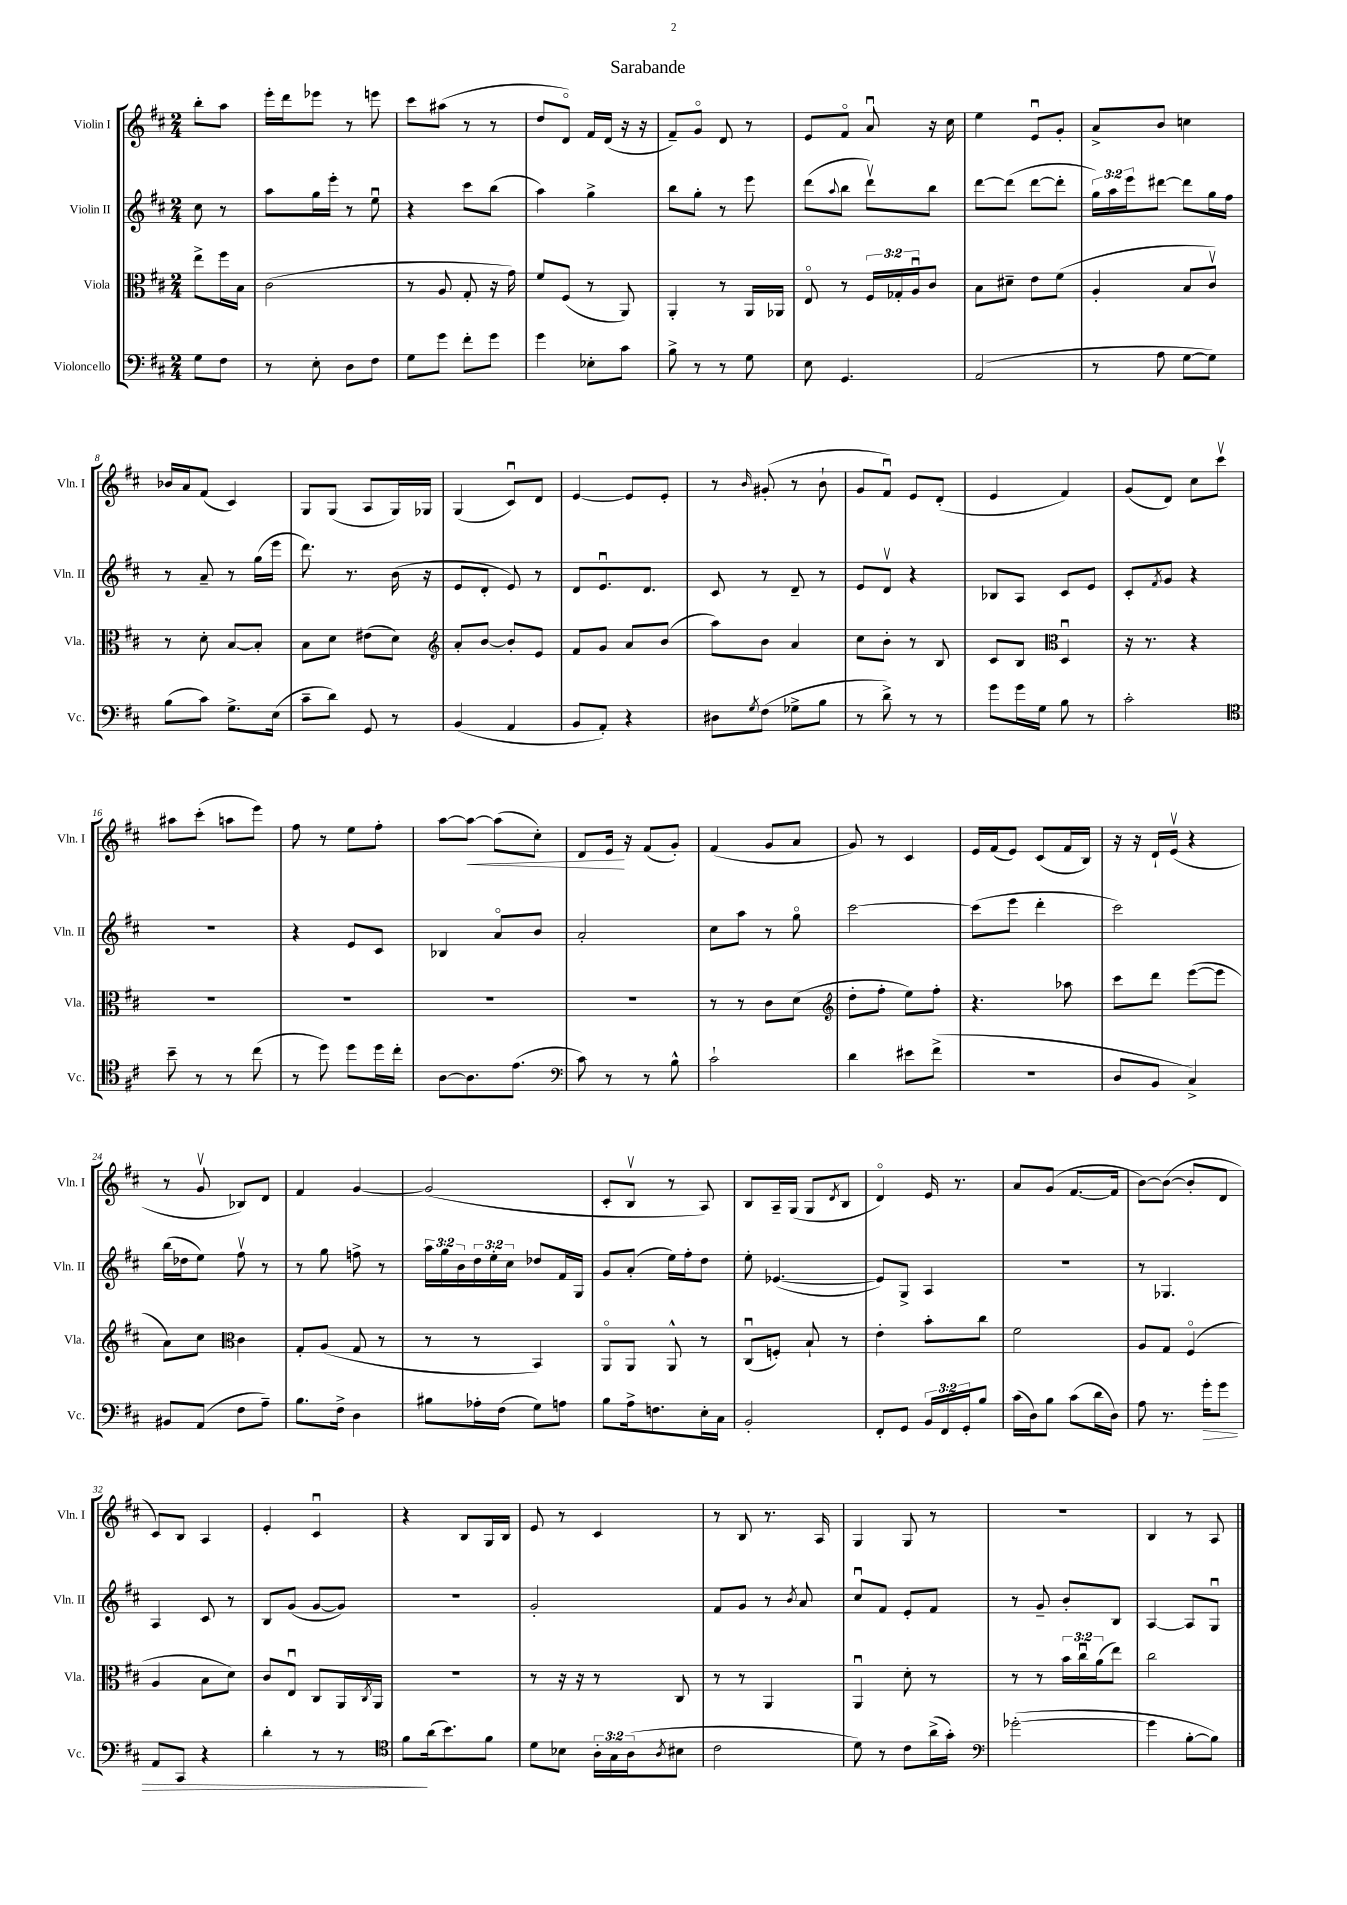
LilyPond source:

\header { title = "Sarabande" }
<<
\new StaffGroup <<
\new Staff = "s0" \with { instrumentName = "Violin I" shortInstrumentName = "Vln. I" } {
    \clef treble \key d \major \numericTimeSignature \time 2/4 \partial 4
    b''8-. a''8 |
    e'''16-. d'''16 ees'''8 r8 e'''8 |
    cis'''8 ais''8( r8 r8 |
    d''8 d'8\flageolet) fis'16 d'16( r16 r16 |
    fis'8--) g'8\flageolet d'8 r8 |
    e'8 fis'8\flageolet a'8\downbow r16 cis''16 |
    e''4 e'8\downbow g'8-. |
    a'8-> b'8 c''4 |
    bes'16 a'16 fis'8( cis'4) |
    g8 g8( a8 g16) ges16 |
    g4( cis'8\downbow) d'8 |
    e'4~ e'8 e'8-. |
    r8 \grace { b'16 } gis'8-.( r8 b'8-! |
    g'8 fis'8\downbow) e'8 d'8-.( |
    e'4 fis'4) |
    g'8( d'8) cis''8 cis'''8\upbow |
    ais''8 cis'''8-.( a''8 e'''8) |
    fis''8 r8 e''8 fis''8-. |
    a''8~ a''8~\< a''8( cis''8-.) |
    d'8 e'16\! r16 fis'8( g'8-.) |
    fis'4( g'8 a'8 |
    g'8) r8 cis'4 |
    e'16 fis'16( e'8) cis'8( fis'16 b16) |
    r16 r16 d'16-! e'16\upbow( r4 |
    r8 g'8\upbow bes8) d'8 |
    fis'4 g'4~ |
    g'2( |
    cis'8-. b8\upbow r8 a8) |
    b8 a16-- g16( g8 \acciaccatura { d'8 } b8 |
    d'4\flageolet) e'16 r8. |
    a'8 g'8( fis'8.~ fis'16 |
    b'8~) b'8~( b'8-. d'8 |
    cis'8) b8 a4 |
    e'4-. cis'4\downbow |
    r4 b8 g16 b16 |
    e'8 r8 cis'4 |
    r8 b8 r8. a16 |
    g4 g8 r8 |
    R2 |
    b4 r8 a8 \bar "|." |
}
\new Staff = "s1" \with { instrumentName = "Violin II" shortInstrumentName = "Vln. II" } {
    \clef treble \key d \major \numericTimeSignature \time 2/4 \override Staff.TupletNumber.text = #tuplet-number::calc-fraction-text \partial 4
    cis''8 r8 |
    a''8 g''16 e'''16-. r8 e''8\downbow |
    r4 cis'''8 b''8( |
    a''4) g''4-> |
    b''8 g''8-. r8 e'''8 |
    d'''8( \appoggiatura { a''8 } b''8 d'''8\upbow) b''8 |
    d'''8~ d'''8( d'''8~ d'''8-. |
    \tuplet 3/2 { g''16) a''16 e'''16 } dis'''8~ dis'''8 g''16 fis''16 |
    r8 a'8-- r8 g''16( e'''16 |
    d'''8.) r8. b'16( r16 |
    e'8 d'8-. e'8) r8 |
    d'8 e'8.\downbow d'8. |
    cis'8 r8 d'8-- r8 |
    e'8 d'8\upbow r4 |
    bes8 a8 cis'8 e'8 |
    cis'8-. \acciaccatura { fis'8 } g'8 r4 |
    R2 |
    r4 e'8 cis'8 |
    bes4 a'8\flageolet b'8 |
    a'2-. |
    cis''8 a''8 r8 g''8\flageolet |
    cis'''2~ |
    cis'''8( e'''8 d'''4-. |
    cis'''2) |
    b''16( des''16 e''8) fis''8\upbow r8 |
    r8 g''8 f''8-> r8 |
    \tuplet 3/2 { a''16 g''16 b'16 } \tuplet 3/2 { d''16 e''16-. cis''16 } des''8 fis'16 g16 |
    g'8 a'8-.( e''16) fis''16-. d''8 |
    e''8-. ees'4.~( |
    ees'8) g8-> a4 |
    r2 |
    r8 ges4. |
    a4 cis'8 r8 |
    b8 g'8( g'8~ g'8) |
    r2 |
    g'2-. |
    fis'8 g'8 r8 \acciaccatura { b'8 } a'8 |
    cis''8\downbow fis'8 e'8-. fis'8 |
    r8 g'8-- b'8-. b8 |
    a4~ a8 g8\downbow \bar "|." |
}
\new Staff = "s2" \with { instrumentName = "Viola" shortInstrumentName = "Vla." } {
    \clef alto \key d \major \numericTimeSignature \time 2/4 \override Staff.TupletNumber.text = #tuplet-number::calc-fraction-text \partial 4
    e''8-> fis''16 b16 |
    cis'2( |
    r8 a8 g8-. r16 g'16) |
    fis'8 fis8( r8 a,8) |
    a,4-. r8 a,16 aes,16 |
    e8\flageolet r8 \tuplet 3/2 { fis16 ges16-. a16\downbow } cis'8 |
    b8 dis'8-- e'8 fis'8( |
    a4-. b8 cis'8\upbow) |
    r8 d'8-. b8~ b8-. |
    b8 d'8 eis'8( d'8) |
    \clef treble a'8-. b'8~ b'8-. e'8 |
    fis'8 g'8 a'8 b'8( |
    a''8) b'8 a'4 |
    cis''8 b'8-. r8 b8 |
    cis'8 b8 \clef alto d4\downbow |
    r16 r8. r4 |
    R2 |
    R2 |
    R2 |
    R2 |
    r8 r8 cis'8 d'8( |
    \clef treble d''8-. fis''8-. e''8) fis''8-. |
    r4. aes''8 |
    cis'''8 d'''8 e'''8~( e'''8 |
    a'8) cis''8 \clef alto cis'4 |
    g8-. a8( g8 r8 |
    r8 r8 b,4) |
    a,8\flageolet a,8 a,8-^ r8 |
    cis8\downbow( f8-.) b8-! r8 |
    e'4-. b'8-. cis''8 |
    fis'2 |
    a8 g8 fis4\flageolet( |
    a4 b8 d'8) |
    cis'8 e8\downbow cis8 a,16 \acciaccatura { cis8 } a,16 |
    R2 |
    r8 r16 r16 r8 cis8 |
    r8 r8 a,4 |
    a,4\downbow d'8-. r8 |
    r8 r8 \tuplet 3/2 { b'16 cis''16\downbow a'16( } e''8) |
    cis''2 \bar "|." |
}
\new Staff = "s3" \with { instrumentName = "Violoncello" shortInstrumentName = "Vc." } {
    \clef bass \key d \major \numericTimeSignature \time 2/4 \override Staff.TupletNumber.text = #tuplet-number::calc-fraction-text \partial 4
    g8 fis8 |
    r8 e8-. d8 fis8 |
    g8 g'8 fis'8-. g'8 |
    g'4 ees8-. cis'8 |
    b8-> r8 r8 g8 |
    e8 g,4. |
    a,2( |
    r8 a8 g8~ g8) |
    b8( cis'8) g8.-> e16( |
    cis'8-- d'8) g,8 r8 |
    b,4( a,4 |
    b,8 a,8-.) r4 |
    dis8 \acciaccatura { g8 } fis8( ges8-> b8 |
    r8 d'8->) r8 r8 |
    g'8 g'16 g16 b8 r8 |
    cis'2-. |
    \clef tenor b'8-- r8 r8 cis''8( |
    r8 d''8) d''8 d''16 cis''16-. |
    a8~ a8. e'8.( |
    \clef bass cis'8) r8 r8 b8-^ |
    cis'2-! |
    d'4 eis'8 fis'8->( |
    r2 |
    d8 b,8 cis4->) |
    bis,8 a,8( fis8 a8--) |
    b8. fis16-> d4 |
    bis8 aes16-. fis16( g8) a8 |
    b8 a16-> f8. e16-. cis16 |
    b,2-. |
    fis,8-. g,8 \tuplet 3/2 { b,16 fis,16 g,16-. } b8 |
    cis'16( d16) b8 cis'8( d'16 d16) |
    a8 r8. g'16-.\> g'8 |
    a,8 cis,8 r4 |
    d'4-. r8 r8 |
    \clef tenor fis'8\! a'16( b'8.) fis'8 |
    d'8 bes8 \tuplet 3/2 { a16-. g16 a16( } \acciaccatura { a8 } bis8 |
    cis'2 |
    d'8) r8 cis'8 a'16->( g'16-.) |
    \clef bass ges'2~-.( |
    ges'4 b8~-. b8) \bar "|." |
}
>>
>>
